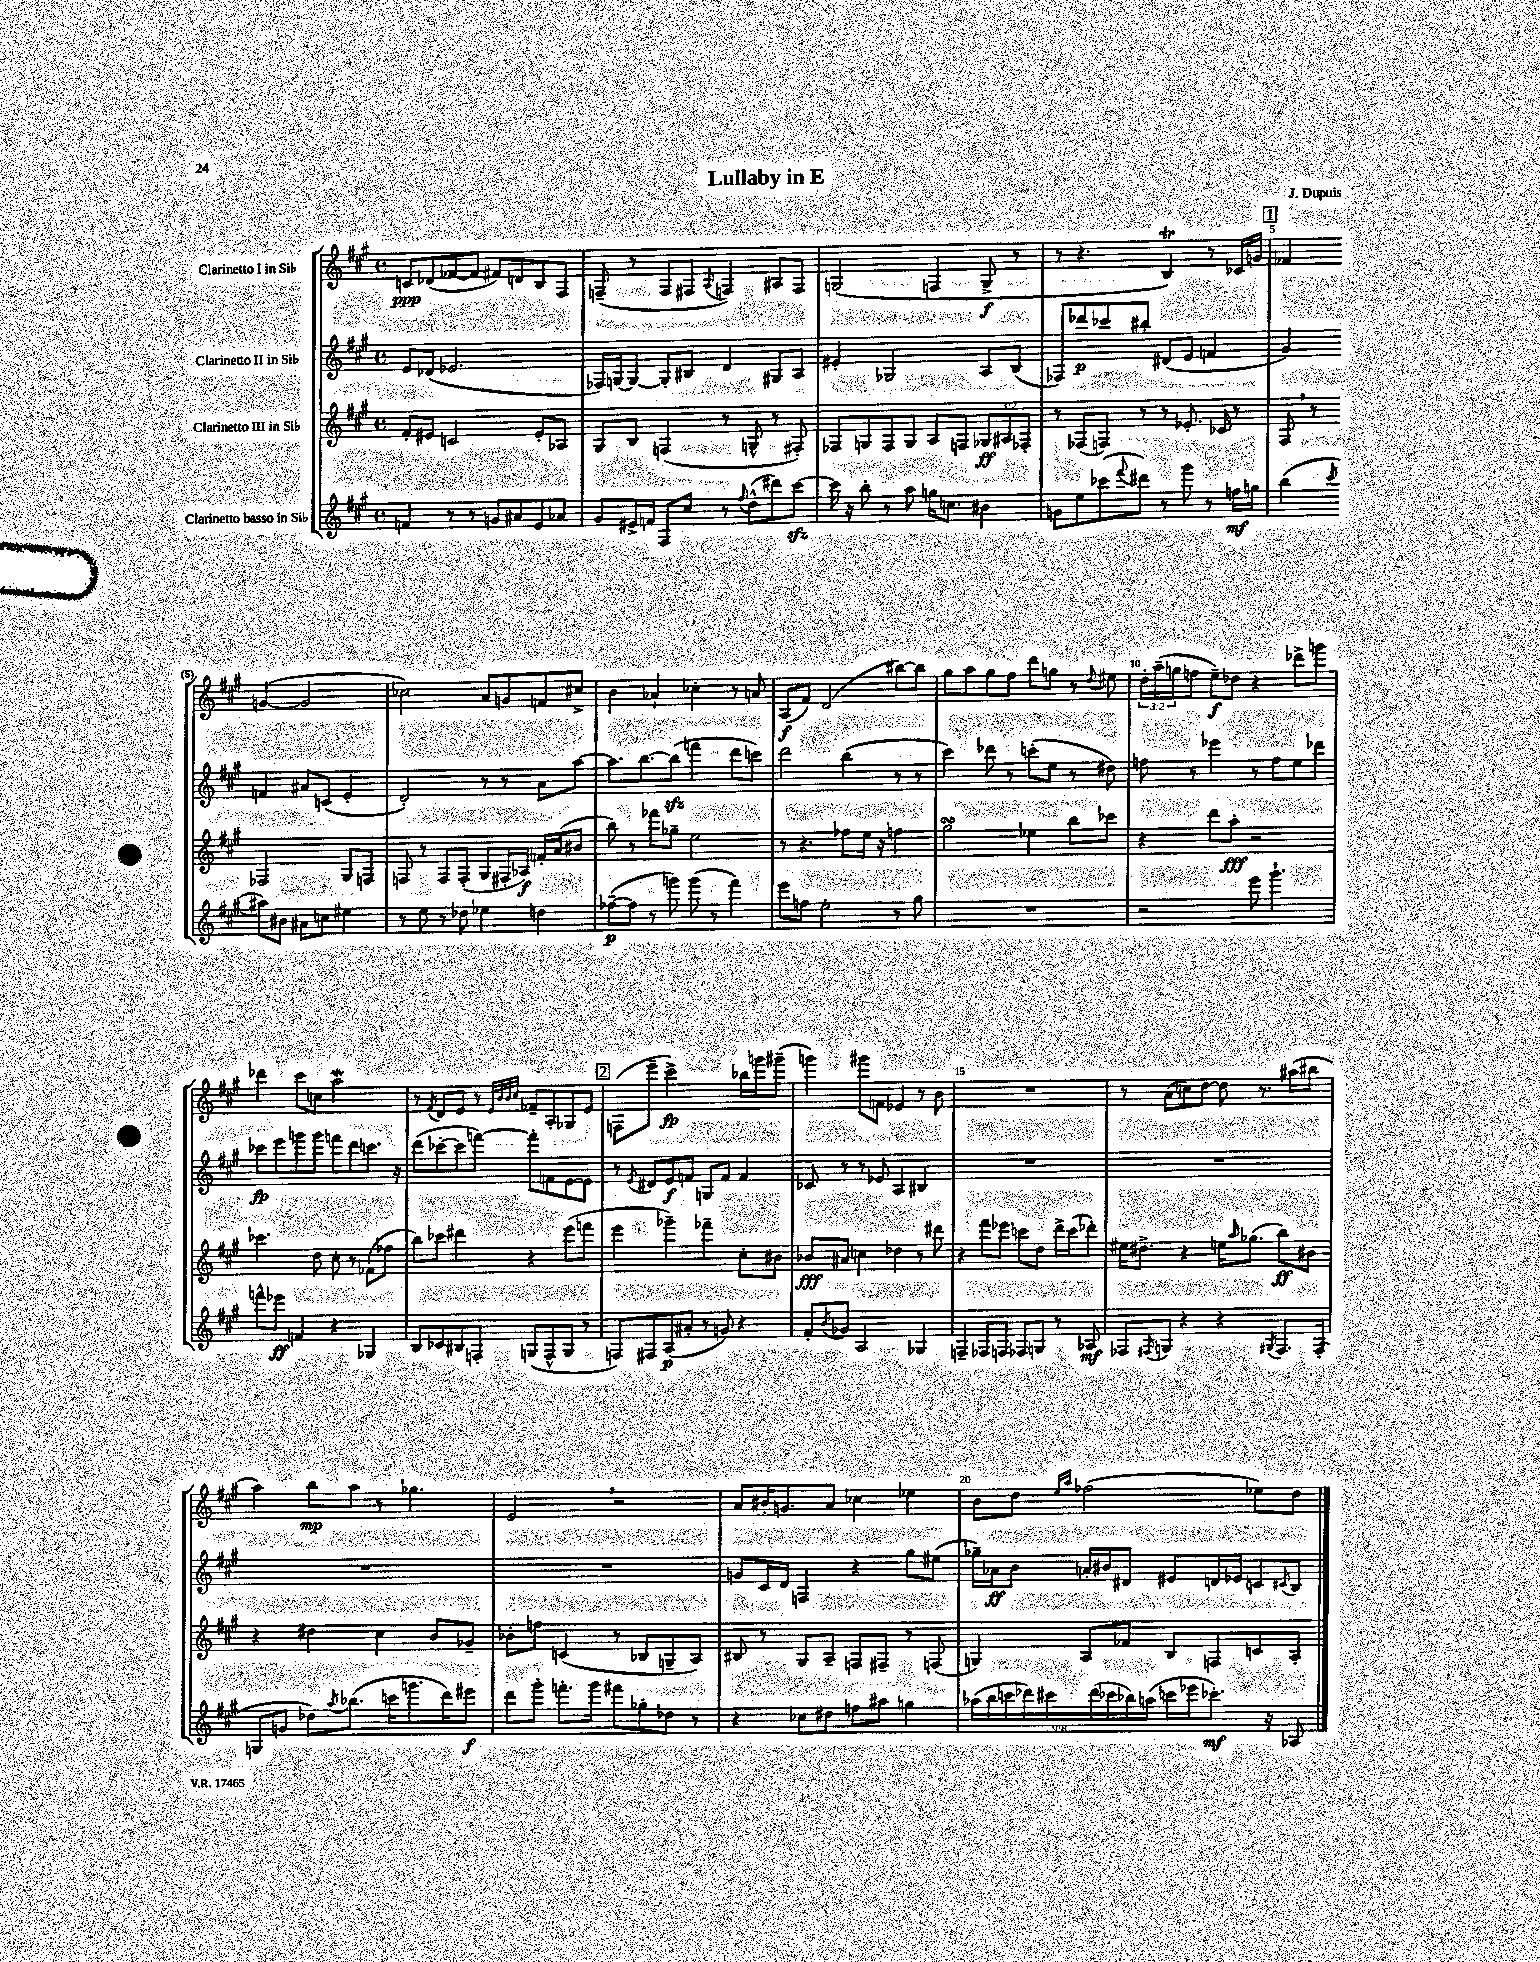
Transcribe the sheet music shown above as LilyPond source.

\header { title = "Lullaby in E" composer = "J. Dupuis" }
<<
\new StaffGroup <<
\new Staff = "s0" \with { instrumentName = "Clarinetto I in Sib" } {
    \clef treble \key a \major \defaultTimeSignature \time 4/4 \override Staff.TupletNumber.text = #tuplet-number::calc-fraction-text
    c'8\ppp des'8( fes'8~ fes'8 fis'8) d'8 b8 fis8 |
    f8--( r8 f8 fis8 \appoggiatura { a8 } f4) ais8 f8 |
    g2( f4 g8->\f r8 |
    r8 r4. b4\trill) r8 ces'16 g'16 |
    \mark \markup { \box "1" } fes'4 g'4~( g'2 |
    ces''2) a'8 g'8 f'8 cis''8-> |
    b'4 aes'4-! ces''4-. r8 a'8 |
    a8\f( fis'8) d'2( bis''8~) bis''8 |
    gis''8 a''8 gis''8 fis''8 d'''8 g''8 r8 \appoggiatura { d''8 } eis''8 |
    \tuplet 3/2 { d''16-. a''16--( g''16 } f''8 e''8--\f) des''8 r4 des'''8-> g'''8 |
    des'''4 cis'''8 c''8 a''2\mordent |
    r8 \acciaccatura { fis'8 } d'8 e'8 r8 \grace { e'32 b'32 b'32 cis''32 } fes'8-- a8-. ges8 e'8 |
    \mark \markup { \box "2" } f8( e'''8-- cis'''2->\fp) bes''16 g'''16 gis'''8--( |
    g'''4) gis'''8 f'8 ees'4 r8 b'8 |
    R1 |
    r8 a'8( c''8) d''8~ d''8 r8. ais''16( bis''8 |
    a''4) b''8\mp a''8 r8 ges''4. |
    e'2 \breathe r2 |
    a'8 bis'16-. g'8. a'8 ces''4 ees''4 |
    b'8 d''8 \grace { e''16 a''16 } fes''2( ees''8) d''8 \bar "|." |
}
\new Staff = "s1" \with { instrumentName = "Clarinetto II in Sib" } {
    \clef treble \key a \major \defaultTimeSignature \time 4/4
    e'8 des'8( ees'2. |
    fes16) g16~ g8~ g8-. bis8 d'4 gis8 a8 |
    eis'4-. ges2 a8 b8( |
    fes8) des'''8\p ces'''8 bis''8-. dis'8( e'8 f'4 |
    \mark \markup { \box "1" } gis'4) f'4 ais'8 c'8( e'4-. |
    d'2-.) r8 r8 a'8 a''8~ |
    a''8. b''8.~ b''8\sfz( f'''4 d'''8 c'''8) |
    d'''2 b''4( r8 r8 |
    cis'''4) des'''8 r8 c'''8-.( e''8 r8 dis''8) |
    f''8 r8 ees'''4 r8 f''8 e''8 des'''8 |
    ces'''8\fp e'''8 g'''8 g'''8 f'''8 d'''8 c'''8. r16 |
    d'''8( ces'''8~-. ces'''8 f'''8~) f'''8-. f'8 e'8~ e'8 |
    \mark \markup { \box "2" } r8 \acciaccatura { e'8 } dis'8 e'8\f f'8 g8 f'8 f'4 |
    ces'8 r8 r8 ees'8 a4 bis4 |
    R1 |
    R1 |
    R1 |
    R1 |
    g'8 cis'16 d'16 f4 r4 gis''8 eis''8( |
    ges''16--) aes'16\ff b'8 a'16-. bis'16 dis'8 eis'8 d'16 ees'16 c'8 \acciaccatura { cis'8 } b8 \bar "|." |
}
\new Staff = "s2" \with { instrumentName = "Clarinetto III in Sib" } {
    \clef treble \key a \major \defaultTimeSignature \time 4/4 \override Staff.TupletNumber.text = #tuplet-number::calc-fraction-text
    fis'8-. eis'8 c'2 eis'8-. aes8 |
    gis8 b8 f4( r8 g8-^ r8 fis8-.) |
    fes8 g8 fes8 g8 a8 f8 \tuplet 3/2 { ges8\ff ais8 fes8-. } |
    r8 fes8( f8) r8 r8 ees'8.-. ces'16 r8 |
    \mark \markup { \box "1" } fis8 \breathe r8 fes2 gis8 f8 |
    f8 r8 f8 f8-.( gis8 fis16-. aes16\f) f'16-. a'16( bis'8 |
    b''8) r8 fes'''8 ges''8-- e''2 |
    r8 r4. fes''8 e''16 r16 f''4 |
    gis''2\turn ees''4 b''8 ces'''8 |
    r4 d'''8 a''8-.\fff r2 |
    ces'''4. d''8 cis''8-. r8 fes'8( fes''8 |
    b''8) ces'''8 dis'''4 r4 e'''8( f'''8 |
    \mark \markup { \box "2" } e'''4 ges'''4--) fes'''4-- cis''8-. bis'8 |
    bes'8\fff ais'8 c''4 des''4 r8 dis'''8 |
    r4 fis'''8 ees'''8 c'''8 d''8 d'''16-> c'''16( des'''8-.) |
    eis''16 dis''8.-> r4 e''16 \grace { a''16 } ges''8.( b''8\ff) bis'8 |
    r4 dis''4 cis''4 b'8 ges'8-- |
    bes'8-. f''8 c'4( r8 bes8 g8-- a8) |
    bis8 r8 gis8 a8-- f8 fis8-- r8 f8( |
    g4) a8 fes'8 b8 f8 c'8 a8-. \bar "|." |
}
\new Staff = "s3" \with { instrumentName = "Clarinetto basso in Sib" } {
    \clef treble \key a \major \defaultTimeSignature \time 4/4 \override Staff.TupletNumber.text = #tuplet-number::calc-fraction-text
    f'4 r8 r8 g'8 ais'8 e'8 aes'8 |
    gis'8 eis'16-> f'16 fis8 cis''8 r8 \appoggiatura { fis''8 } d''8-^( dis'''8) cis'''8~\sfz |
    cis'''16 r16 b''8-. r8 a''8 g''16 c''8. bis'4 |
    g'8 e''8 ces'''8( \appoggiatura { fis'''8 } dis'''8) r8 gis'''8 r8 f''16\mf g''16 |
    \mark \markup { \box "1" } b''4( \acciaccatura { cis'''8 } ais''8) bis'8 ais'8 c''8 eis''4 |
    r8 e''8 r8 des''8 ees''4 d''4 |
    fes''8~--\p( fes''8 r8 g'''8) g'''8( r8 fis'''4) |
    e'''8 f''8 e''2-. r8 gis''8 |
    R1 |
    r2 e'''8 gis'''4.-! |
    f'''8-^ ees'''8\ff f'4 r4 ges4 |
    b8 ces'8 bis8 f8-. g8( f8-^ g8 r8 |
    \mark \markup { \box "2" } f8) fis8 a8\p( ais'8-. r8 g'8) r4 |
    fis'8-. \acciaccatura { b'8 } ges'8 a2 ges4 |
    f4-- fes8 f8 fes8 g8 r8 aes8\mf |
    fes8 \acciaccatura { fis8 } g8 r4 r4 \acciaccatura { gis8 } fis8. fis16-.( |
    g8 g'8 des''8) \acciaccatura { a''8 } bes''8.( c'''16 g'''8. d'''16) eis'''8\f |
    d'''8 gis'''8-. f'''8.-. gis'''16 fis'''8 ges''8-. des''8 r8 |
    r4 ces''8 dis''8 f''8 ais''8 g''4 |
    \tuplet 9/8 { aes''16( b''16 c'''16 des'''16) cis'''16 des'''16( ces'''16 bes''16) a''16( } c'''16 ees'''16 ces'''8.-.\mf) r16 aes8 \bar "|." |
}
>>
>>
\layout { \context { \Score \override BarNumber.break-visibility = ##(#f #t #t) barNumberVisibility = #(every-nth-bar-number-visible 5) } }
